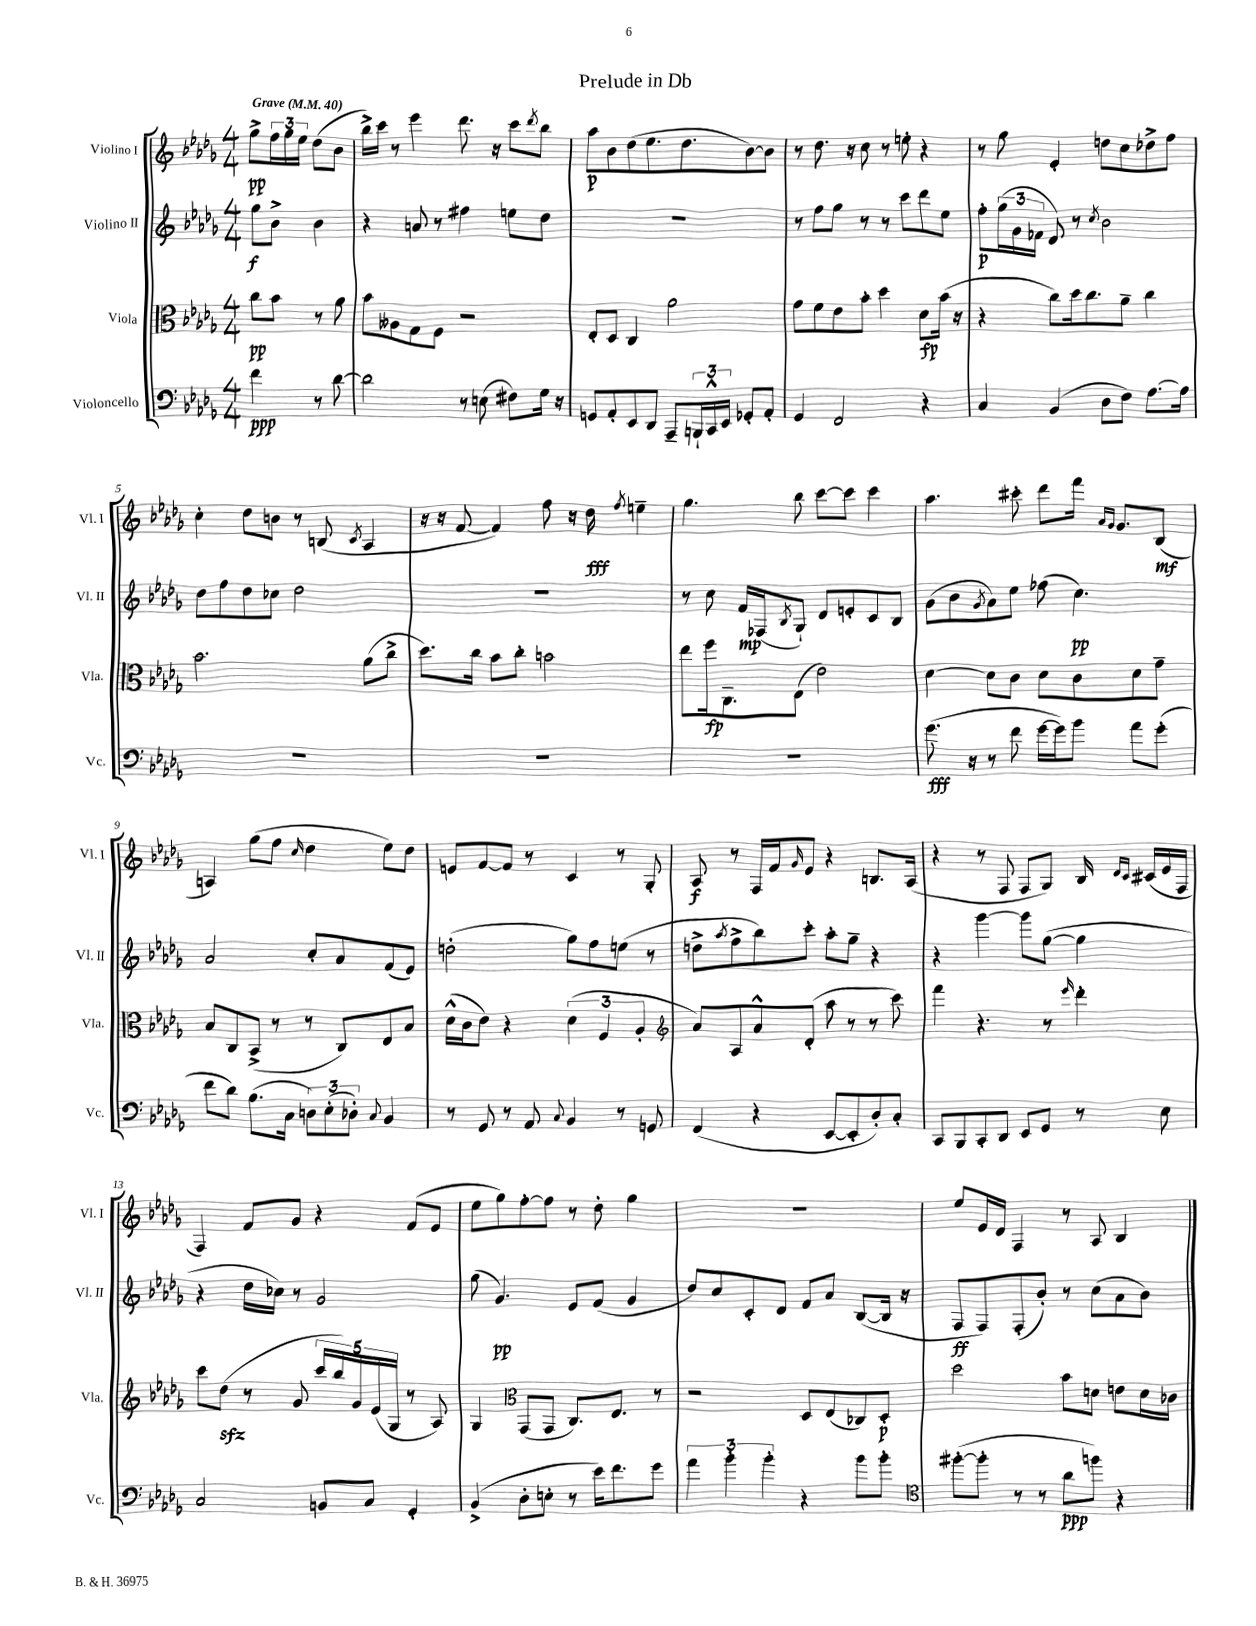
\header { title = "Prelude in Db" }
<<
\new StaffGroup <<
\new Staff = "s0" \with { instrumentName = "Violino I" shortInstrumentName = "Vl. I" } {
    \clef treble \key des \major \numericTimeSignature \time 4/4 \partial 2 \tempo "Grave" 4 = 40
    ges''8->\pp \tuplet 3/2 { f''16 ges''16 ees''16 } des''8( bes'8 |
    bes''16->) c'''16 r8 ees'''4 des'''8. r16 c'''8 \acciaccatura { des'''8 } bes''8 |
    aes''8\p bes'8 des''8( ees''8. des''8. bes'8~) bes'8 |
    r8 des''8. r16 c''8 r8 e''8-. r4 |
    r8 ges''8 ees'4-. d''8 c''8 des''8-> f''8 |
    c''4-. des''8 b'8 r8 b8( \acciaccatura { c'8 } aes4 |
    r16 r16 f'8~ f'4) f''8 r16 des''16\fff \acciaccatura { f''8 } e''4-- |
    ges''4. bes''8 c'''8~ c'''8 c'''4 |
    aes''4. cis'''8-. des'''8 f'''16 \grace { aes'16 ges'16 } ges'8. bes8\mf( |
    a4) ges''8( f''8 \grace { c''16 } des''4 ees''8) des''8 |
    e'8 f'8~ f'8 r8 c'4 r8 ges8-. |
    aes8\f r8 f16 f'16 \grace { ges'16 } ees'8 r4 b8. aes16( |
    r4 r8 f8 f8 ges8) bes16 \grace { des'16 c'16 } cis'16( ees'16 f16 |
    f4) f'8 ges'8 r4 f'8( ees'8 |
    ees''8 ges''8) f''8~-. f''8 r8 des''8-. ges''4 |
    R1 |
    ees''8 ees'16 des'16 f4 r8 aes8 bes4 \bar "|." |
}
\new Staff = "s1" \with { instrumentName = "Violino II" shortInstrumentName = "Vl. II" } {
    \clef treble \key des \major \numericTimeSignature \time 4/4 \partial 2
    ges''8\f bes'8-> bes'4 |
    r4 a'8 r8 fis''4 e''8 des''8 |
    R1 |
    r8 f''8 ges''8 r8 r8 c'''8 des'''8 ees''8 |
    f''8-.\p \tuplet 3/2 { ges''16( ges'16 fes'16 } des'8) r8 \acciaccatura { c''8 } bes'2 |
    des''8 f''8 des''8 ces''8 des''2 |
    R1 |
    r8 c''8 f'16\mp fes16( \acciaccatura { bes8 } ges8-!) des'8 e'8-. c'8 bes8 |
    ges'8( bes'8 \acciaccatura { ges'8 } aes'8) ees''8 fes''8( c''4.\pp) |
    aes'2 c''8-. aes'8 f'8( ees'8) |
    d''2-.( ges''8) f''8 e''8( r8 |
    d''8-> \acciaccatura { aes''8 } f''8-> bes''8) c'''8-. aes''8-. ges''8-- r4 |
    r4 ges'''4~ ges'''8 ges''8~( ges''4 |
    r4 des''16 ces''16) r8 ges'2 |
    ges''8( ges'4.\pp) ees'8 f'8( ges'4 |
    des''8) c''8 c'8-. des'8 f'8 aes'8 bes8~( bes16 r16 |
    f8\ff f8) f8-.( bes'8-.) r8 c''8( aes'8 bes'8) \bar "|." |
}
\new Staff = "s2" \with { instrumentName = "Viola" shortInstrumentName = "Vla." } {
    \clef alto \key des \major \numericTimeSignature \time 4/4 \partial 2
    c''8\pp bes'8 r8 aes'8 |
    bes'8 aeses8 ges8 f8 r2 |
    ees8-. des8 c4 aes'2 |
    ges'8 f'8 ees'8 bes'8-. des''4 des'8\fp bes'16( r16 |
    r4 c''8) des''16 c''8. aes'8-- c''4 |
    bes'2. aes'8( c''8-> |
    des''8.) c''16 bes'8 c''8-. b'2 |
    ees''8 f''16\fp c8.-- ees8( ees'2) |
    des'4~ des'8 c'8 des'8 c'8 des'8 ges'8-- |
    bes8 c8 bes,8->( r8 r8 c8) ees8 bes8 |
    des'16-^( c'16 ees'8) r4 \tuplet 3/2 { des'4( f4 aes4-. } |
    \clef treble aes'8) aes8 aes'8-^ des'8-.( aes''8 r8 r8 c'''8) |
    f'''4 r4. r8 \grace { ees'''16 } des'''4-. |
    c'''8 des''8\sfz( r8 ges'8 \tuplet 5/4 { c'''16 bes''16) ges'16 ees'16( ges16 } r8 aes8) |
    ges4 \clef alto ges,8( ges,8 c8.) ees8. r8 |
    r2 des8 ees8( ces8) des8-.\p |
    des''2 bes'8 d'8 e'8 d'16 ces'16 \bar "|." |
}
\new Staff = "s3" \with { instrumentName = "Violoncello" shortInstrumentName = "Vc." } {
    \clef bass \key des \major \numericTimeSignature \time 4/4 \partial 2
    f'4\ppp r8 des'8~ |
    des'2 r8 e8( fis8) ges16 r16 |
    g,8 aes,8-. ees,8 des,8 aes,,8-- \tuplet 3/2 { b,,16-! c,16-^ ees,16 } ges,8-. aes,8-. |
    ges,4 f,2 r4 |
    c4 bes,4( des8 f8) aes8.~ aes16 |
    R1 |
    R1 |
    R1 |
    ges'8.\fff( r16 r8 f'8 ges'16~ ges'16) bes'8 aes'8 ges'8-.( |
    f'8 des'8) bes8.( c16 \tuplet 3/2 { d8) ees8-.( des8-.) } \appoggiatura { c8 } bes,4 |
    r8 ges,8 r8 aes,8 \appoggiatura { c8 } bes,4 r8 g,8 |
    f,4( r4 ees,8~ ees,8-. des8-.) c8-. |
    c,8 bes,,8 c,8-. des,8 ees,8 ges,8 r8 ees8 |
    c2 b,8 c8 ges,4-. |
    bes,4->( des8-. e8-. r8 ees'16) f'8. ges'8 |
    \tuplet 3/2 { aes'4 bes'4-. bes'4-. } r4 bes'8 bes'8-. |
    \clef tenor fis''8~-.( fis''8-. r8 r8 aes'8\ppp f''8) r4 \bar "|." |
}
>>
>>
